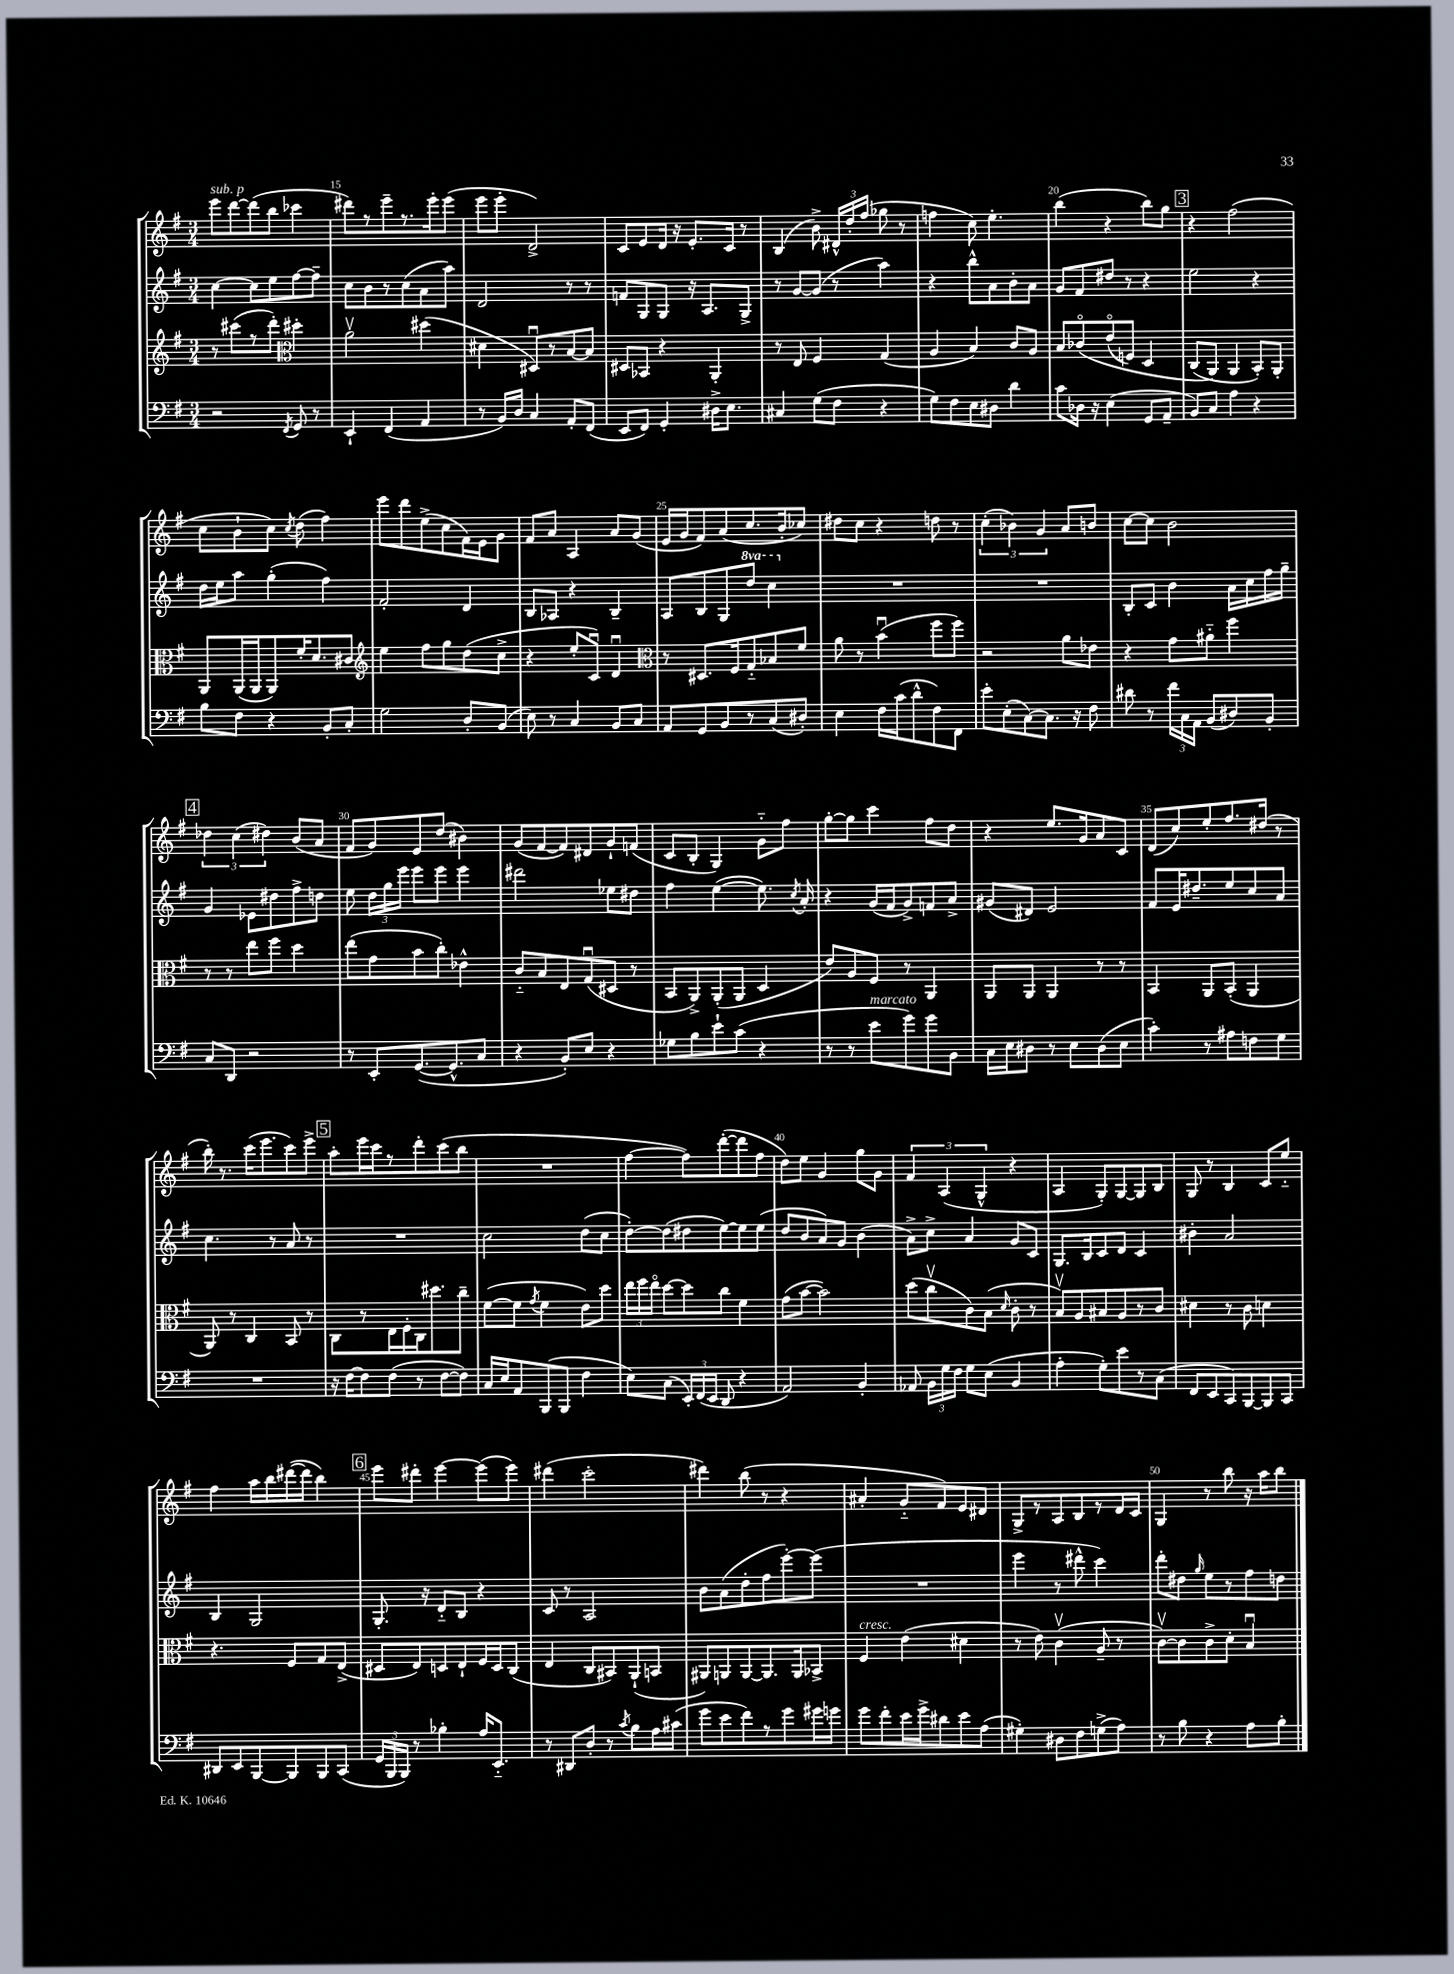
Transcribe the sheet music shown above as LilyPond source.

<<
\new StaffGroup <<
\new Staff = "s0" {
    \clef treble \key g \major \numericTimeSignature \time 3/4
    \autoBeamOff e'''8[^\markup { \italic "sub. p" } d'''8~ d'''8( b''8] ces'''4 |
    dis'''8[) r8 e'''8-- r8. e'''16-. e'''8]( |
    e'''8[ e'''8]-. d'2->) |
    c'8[ e'8 d'16] r16 e'8.[-. c'16] r8 |
    b4( b'8->) \tuplet 3/2 { dis'16[-^ d''16-. fis''16]( } ges''8 r8 |
    f''4 c''8) e''4.-. |
    b''4( r4 b''8[) g''8] |
    \mark \markup { \box "3" } r4 fis''2( |
    c''8[ b'8-! c''8]) \acciaccatura { c''8 } d''8( fis''4) |
    e'''8[ d'''8 e''8->( c''8 fis'16) e'16 g'8] |
    fis'8[ a'8] a4 a'8[ g'8]( |
    e'16[ g'16 fis'8) a'8( c''8. b'16-. ces''8]) |
    dis''8[ c''8] r4 d''8 r8 |
    \tuplet 3/2 { c''4-.( bes'4) g'4 } a'8[ b'8] |
    c''8[~ c''8] b'2 |
    \mark \markup { \box "4" } \tuplet 3/2 { des''4 c''4( dis''4) } b'8[( a'8] |
    fis'8[ g'8) e'8 d''8]( bis'4) |
    g'8[( fis'8~ fis'8) dis'8 g'8-! f'8]( |
    c'8[ b8]-. g4) g'8[-_ fis''8] |
    g''8[~-. g''8] c'''4 fis''8[ d''8] |
    r4 e''8.[ g'16 a'8 c'8] |
    d'8[( c''8) e''8-. fis''8. dis''16]( r8 |
    b''16-.) r8. c'''16[( e'''8. c'''8) e'''8]-> |
    \mark \markup { \box "5" } a''8[-. e'''16 c'''16 r8 d'''8-. c'''8( b''8] |
    R2. |
    fis''4~ fis''8[) d'''8~-.( d'''8 fis''8] |
    d''8[) e''8] g'4 g''8[ g'8] |
    \tuplet 3/2 { fis'4 a4( g4-^ } r4 |
    a4 g8[-.) g8~ g8 b8] |
    g8 r8 b4 c'8[ e''8]-_ |
    fis''4 a''16[ b''16 dis'''16~( dis'''16] b''4) |
    \mark \markup { \box "6" } e'''8[ dis'''8]-. e'''4~ e'''8[( e'''8]) |
    dis'''4( c'''2-. |
    dis'''4) b''8( r8 r4 |
    ais'4-. g'8[-_ fis'8) e'8 dis'8] |
    g8[-> r8 a8 b8 r8 d'16 c'16] |
    g4 r8 b''8 r16 a''16[ b''8] \bar "|." |
}
\new Staff = "s1" {
    \clef treble \key g \major \numericTimeSignature \time 3/4 \set Staff.ottavationMarkups = #ottavation-simple-ordinals
    \autoBeamOff c''4~ c''8[ e''8 fis''8~ fis''8]-- |
    c''8[ b'8 r8 c''8( a'8 a''8]) |
    d'2 r8 r8 |
    f'8[ g8 g8] r16 a8.[ g8]-> |
    r8 g'8[~ g'8]( r8 a''4) |
    r4 b''8[-^ a'8 b'8-. a'8] |
    g'8[ fis'8 dis''8] r8 r4 |
    \mark \markup { \box "3" } e''2 r4 |
    d''16[ e''16 a''8] g''4-.( fis''4) |
    fis'2-. d'4 |
    b8[ aes8] r4 b4-- |
    a8[ b8 g8 \ottava #1 d'''8] c'''4 \ottava #0 |
    R2. |
    R2. |
    b8[-. c'8] b'4 a'16[ c''16 fis''16 g''16]-- |
    \mark \markup { \box "4" } g'4 ees'8[ dis''8 fis''8-> d''8] |
    e''8 \tuplet 3/2 { d''16[ g''16 e'''16] } e'''8[ e'''8] e'''4 |
    dis'''2 ees''8[ dis''8] |
    fis''4 e''4~( e''8.) \acciaccatura { c''8 } a'16-. |
    r4 g'16[( fis'16 g'8->) f'8 a'8]-> |
    gis'8[( dis'8]) e'2 |
    fis'8[ e'16 dis''8.-- e''8 c''8 a'8] |
    c''4. r8 a'8 r8 |
    \mark \markup { \box "5" } R2. |
    c''2 d''8[( c''8] |
    d''8[~-.) d''8( dis''8 e''8~) e''8 e''8]( |
    d''8[ b'8 a'8) g'8] b'4( |
    a'8[->) c''8]-> a'4 g'8[ c'8] |
    g8.[ b16 c'8 d'8] c'4 |
    bis'4-. a'2 |
    b4 g2 |
    \mark \markup { \box "6" } g8.-. r16 d'8[-_ b8] r4 |
    c'8 r8 a2 |
    b'8[ a'8( d''8-. fis''8 e'''8~-.) e'''8]( |
    R2. |
    e'''4 r8 dis'''8-^ c'''4) |
    d'''8[-. dis''8] \grace { g''16 } e''8[ r8 fis''8 d''8] \bar "|." |
}
\new Staff = "s2" {
    \clef treble \key g \major \numericTimeSignature \time 3/4
    \autoBeamOff r8 cis'''8[( r8 d'''8]-.) \clef alto dis''4-. |
    a'2\upbow dis''4( |
    dis'4 dis8[\downbow) r8 b8~ b8] |
    dis8[ bes,8] r4 a,4-. |
    r8 e8 fis4 g4( |
    a4 b4) c'8[ a8] |
    b8[ ces'8\flageolet\( e'8\flageolet( f8]) d4 |
    \mark \markup { \box "3" } c8[( a,8]\) a,4 b,8[-.) a,8]-. |
    a,8[ a,16( a,16 a,8) fis'16-. d'8. cis'8] |
    \clef treble e''4 fis''8[ g''8 d''8( c''8]-> |
    r4 e''8[-. c'8]\downbow) d'4\downbow |
    \clef alto r8 dis8.[ fis16 g8-_ bes8 fis'8] |
    a'8 r8 b'4\downbow( fis''8[ fis''8]) |
    r2 a'8[ ees'8] |
    r4 g'8[ ais'8]-_ fis''4 |
    \mark \markup { \box "4" } r8 r8 e''8[ fis''8] d''4 |
    e''8[( g'8 b'8 c''8]-.) ees'4-^ |
    c'8[-_ b8 e8 g8\downbow( dis8] r8 |
    b,8[ a,8->) a,8-.( a,8] d4 |
    e'8[) a8 fis8] r8 a,4 |
    a,8[ a,8] a,4 r8 r8 |
    b,4 a,8[ b,8]-.( a,4 |
    a,8) r8 c4 b,8 r8 |
    \mark \markup { \box "5" } c8[ r8 e16 fis16-. c16 dis''8. c''8]-- |
    fis'8[~( fis'8] \acciaccatura { g'8 } fis'4 e'8[) d''8] |
    \tuplet 3/2 { e''16[ fis''16 e''16]\flageolet } d''8[~ d''8 c''8] fis'4 |
    g'8[( b'8]~ b'2) |
    d''8[( c''8\upbow c'8) b8]( \grace { d'16 } c'8-. r8 |
    b8[\upbow) a8 bis8 a8 r8 c'8] |
    dis'4 r8 c'8 d'4 |
    r4. fis8[ g8 e8]->( |
    \mark \markup { \box "6" } dis8[ e8) d8 e8-! fis16 d16 c8]( |
    e4 c8[ bis,8) a,8-!( b,8] |
    ais,8[) a,8 a,8~ a,8. a,16 bes,8]-> |
    fis4^\markup { \italic "cresc." } e'4( dis'4 |
    r8 e'8) c'4\upbow( a8-- r8 |
    c'8[~\upbow) c'8 c'8-> d'8]-. b4\downbow \bar "|." |
}
\new Staff = "s3" {
    \clef bass \key g \major \numericTimeSignature \time 3/4
    \autoBeamOff r2 \acciaccatura { fis,8 } g,8 r8 |
    e,4-! fis,4( a,4 |
    r8 b,16[) d16] c4 a,8[-. fis,8]( |
    e,8[ fis,8]) g,4-. dis16[-> e8.] |
    cis4 g8[( fis8] r4 |
    g8[) fis8 e8 dis8] d'4 |
    c'8[ des16] r16 e4( g,8[ a,8]-- |
    \mark \markup { \box "3" } b,8[) c8] a4 r4 |
    b8[ fis8] r4 b,8[-. c8]-. |
    g2 d8[-. b,8]( |
    e8) r8 c4 b,8[ c8] |
    a,8[ g,8 b,8 r8 c8( dis8]-.) |
    e4 fis16[ c'16( d'8-^ fis8) fis,8] |
    e'8[-. e8-.( c8~) c8.] r16 fis8 |
    dis'8 r8 \tuplet 3/2 { fis'16[ c16 a,16] } b,8[( dis8) b,8]-. |
    \mark \markup { \box "4" } c8[ d,8] r2 |
    r8 e,8[-. g,8.~( g,8.-^ c8] |
    r4 b,8[-.) e8] r4 |
    ges8[ b8 e'8-! c'8]( r4 |
    r8 r8 e'8[^\markup { \italic "marcato" } g'8) g'8 b,8] |
    c16[ e16 dis8] r8 e8[ dis8( e8] |
    c'4-.) r8 ais8[ f8 g8] |
    R2. |
    \mark \markup { \box "5" } r16 fis16[~ fis8 fis8]( r8 fis8[~ fis8]) |
    c16[ e16 a,8 b,,8( b,,8] fis4 |
    e8[) c8]( \tuplet 3/2 { e,16[-.) fis,16( e,16] } d,8 r4 |
    a,2) b,4-. |
    aes,8 \tuplet 3/2 { b,16[ g16 fis16] } g8[ e8]( b,4 |
    a4-. g8[-.) e'8 r8 c8]( |
    fis,8[ e,8 c,8) b,,8~ b,,8 c,8] |
    dis,8[ e,8 b,,8~ b,,8 b,,8 c,8]( |
    \mark \markup { \box "6" } \tuplet 3/2 { g,16[ b,,16 b,,16]) } r8 bes4-. a16[ e,8.]-_ |
    r8 dis,8[ d8]-. r8 \acciaccatura { c'8 } b8[ a16 cis'16]( |
    g'8[ e'8 fis'8) r8 g'8 gis'16 g'16] |
    g'8[ fis'8-. e'16 g'16-> dis'8 e'8 a8]( |
    gis4-.) dis8[ fis8 g8->( a8]) |
    r8 b8 r4 a8[ b8]-. \bar "|." |
}
>>
>>
\layout { \context { \Score currentBarNumber = #14 \override BarNumber.break-visibility = ##(#f #t #t) barNumberVisibility = #(every-nth-bar-number-visible 5) } }
